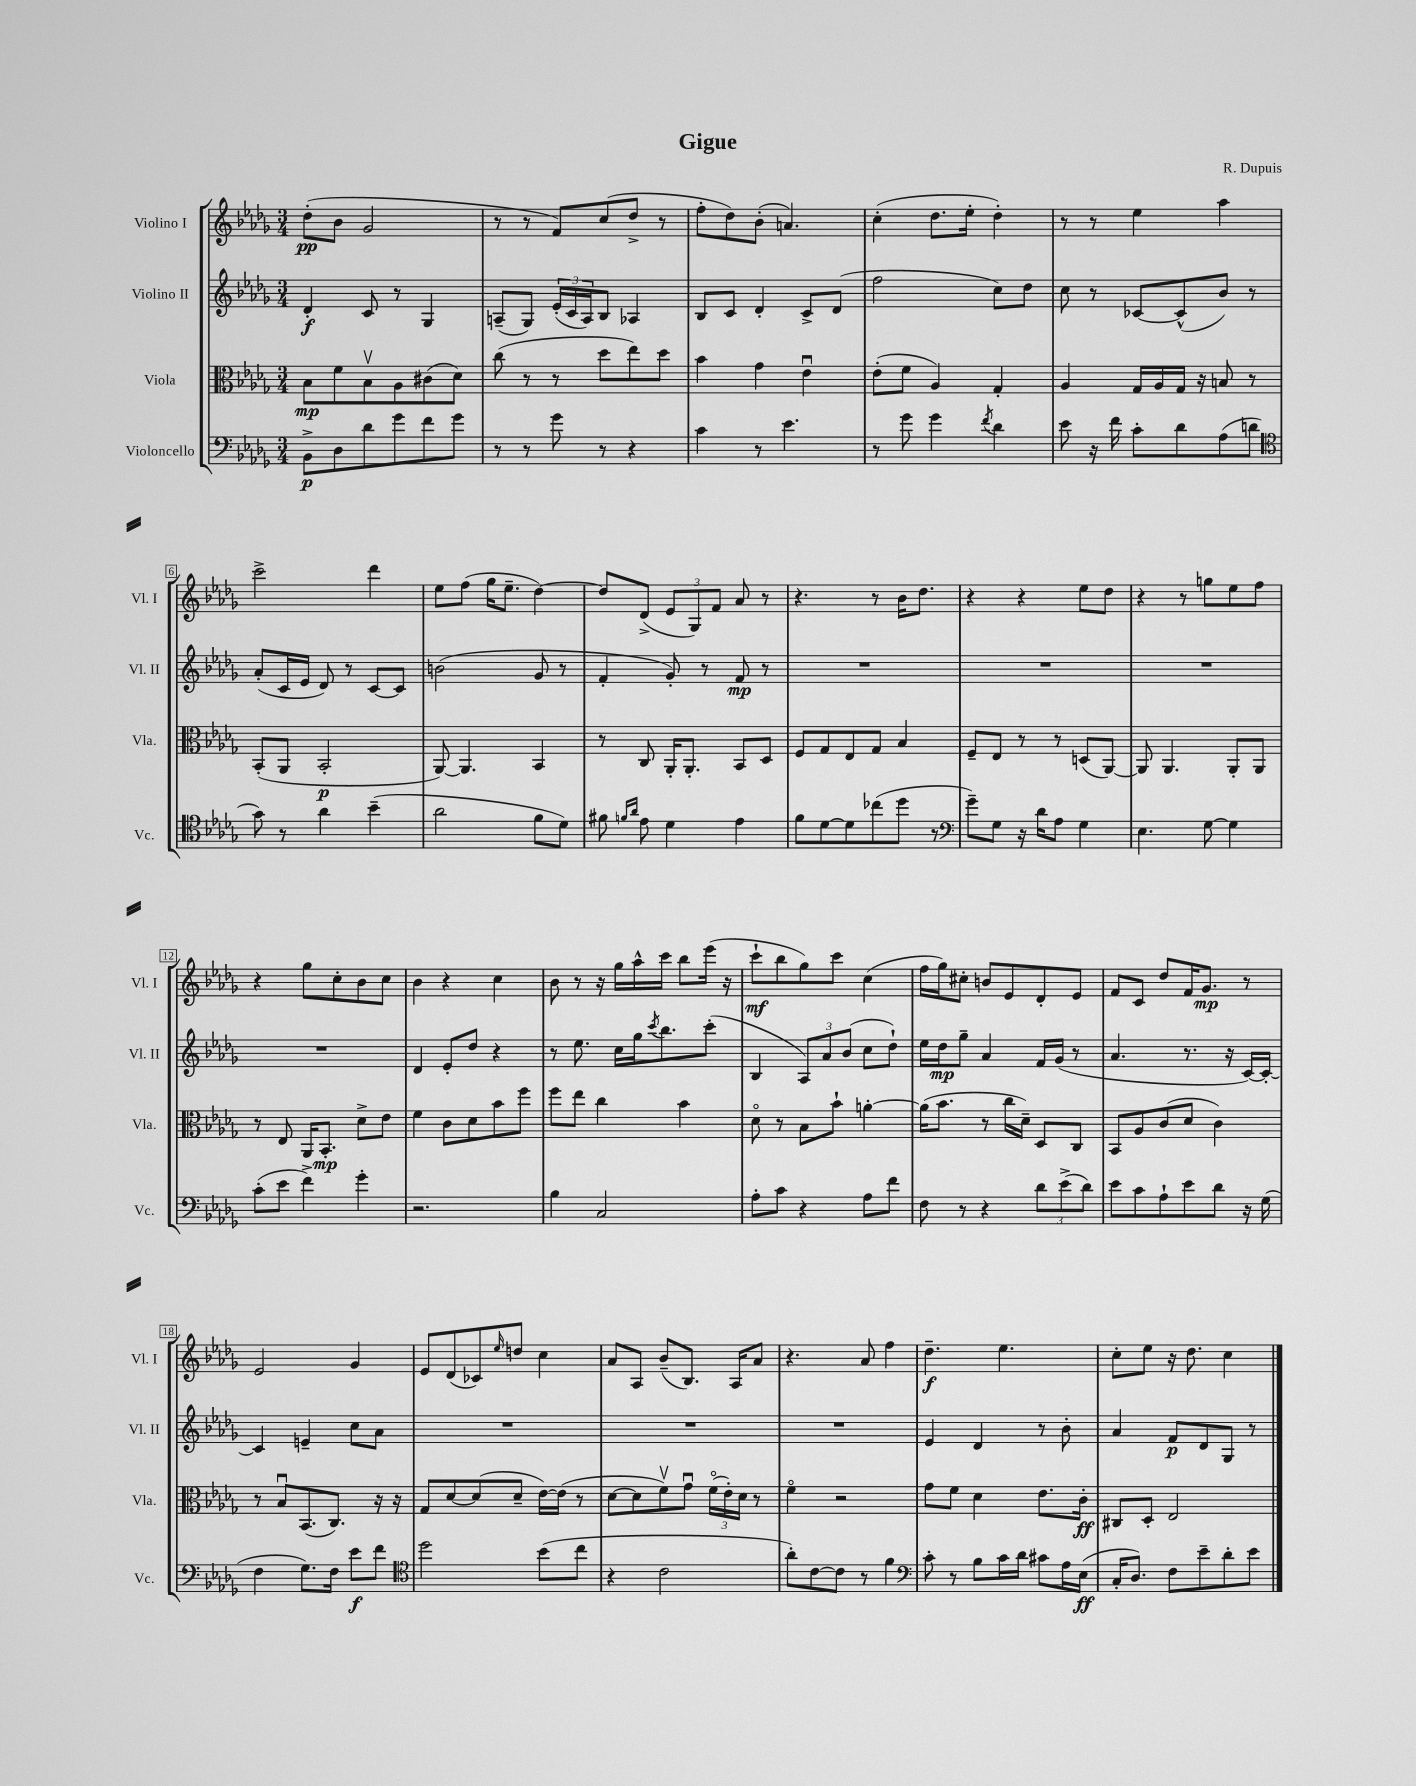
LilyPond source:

\header { title = "Gigue" composer = "R. Dupuis" }
<<
\new StaffGroup <<
\new Staff = "s0" \with { instrumentName = "Violino I" shortInstrumentName = "Vl. I" } {
    \clef treble \key des \major \numericTimeSignature \time 3/4
    des''8-.\pp( bes'8 ges'2 |
    r8 r8 f'8) c''8( des''8-> r8 |
    f''8-. des''8) bes'8-.( a'4.) |
    c''4-.( des''8. ees''16-. des''4-.) |
    r8 r8 ees''4 aes''4 |
    c'''2-> des'''4 |
    ees''8 f''8( ges''16 ees''8.-- des''4~) |
    des''8 des'8->( \tuplet 3/2 { ees'8 ges8) f'8 } aes'8 r8 |
    r4. r8 bes'16 des''8. |
    r4 r4 ees''8 des''8 |
    r4 r8 g''8 ees''8 f''8 |
    r4 ges''8 c''8-. bes'8 c''8 |
    bes'4 r4 c''4 |
    bes'8 r8 r16 ges''16 aes''16-^ c'''16 bes''8 ees'''16( r16 |
    c'''8-!\mf bes''8 ges''8) c'''8 c''4( |
    f''16 ges''16) cis''8-. b'8 ees'8 des'8-. ees'8 |
    f'8 c'8 des''8 f'16 ges'8.\mp r8 |
    ees'2 ges'4 |
    ees'8 des'8( ces'8) \grace { ees''16 } d''8 c''4 |
    aes'8 aes8 bes'8--( bes8.) aes16 aes'8 |
    r4. aes'8 f''4 |
    des''4.--\f ees''4. |
    c''8-. ees''8 r16 des''8. c''4 \bar "|." |
}
\new Staff = "s1" \with { instrumentName = "Violino II" shortInstrumentName = "Vl. II" } {
    \clef treble \key des \major \numericTimeSignature \time 3/4
    des'4-.\f c'8 r8 ges4 |
    a8--( ges8) \tuplet 3/2 { ees'16-.( c'16 a16) } bes8 aes4 |
    bes8 c'8 des'4-. c'8-> des'8( |
    f''2 c''8) des''8 |
    c''8 r8 ces'8~ ces'8-^( bes'8) r8 |
    aes'8-.( c'16 ees'16 des'8) r8 c'8~ c'8 |
    b'2( ges'8 r8 |
    f'4-. ges'8-.) r8 f'8\mp r8 |
    R2. |
    R2. |
    R2. |
    R2. |
    des'4 ees'8-. des''8 r4 |
    r8 ees''8. c''16 ges''16 \acciaccatura { c'''8 } bes''8. c'''8-.( |
    bes4 \tuplet 3/2 { aes8) aes'8 bes'8( } c''8 des''8-!) |
    ees''16 des''16\mp ges''8-- aes'4 f'16 ges'16( r8 |
    aes'4. r8. r16 c'16~) c'16~-. |
    c'4 e'4-- c''8 aes'8 |
    R2. |
    R2. |
    R2. |
    ees'4 des'4 r8 bes'8-. |
    aes'4 f'8\p des'8 ges8 r8 \bar "|." |
}
\new Staff = "s2" \with { instrumentName = "Viola" shortInstrumentName = "Vla." } {
    \clef alto \key des \major \numericTimeSignature \time 3/4
    bes8\mp f'8 bes8\upbow aes8 cis'8( des'8) |
    c''8( r8 r8 des''8 ees''8) des''8 |
    bes'4 ges'4 ees'4\downbow |
    ees'8-.( f'8 aes4) ges4-. |
    aes4 ges16 aes16 ges16 r16 b8 r8 |
    bes,8-.( aes,8 bes,2-.\p |
    aes,8~) aes,4. bes,4 |
    r8 c8 aes,16-. aes,8.-. bes,8 des8 |
    f8 ges8 ees8 ges8 bes4 |
    f8-- ees8 r8 r8 d8( aes,8~) |
    aes,8 aes,4. aes,8-. aes,8 |
    r8 ees8 aes,16 bes,8.-.\mp des'8-> ees'8 |
    f'4 c'8 des'8 bes'8 f''8 |
    f''8 ees''8 c''4 bes'4 |
    des'8\flageolet r8 bes8 bes'8-! a'4~-. |
    a'16( bes'8. r8 c''16 des'16--) des8 c8 |
    bes,8 aes8 c'8( des'8 c'4) |
    r8 bes8\downbow bes,8.( c8.) r16 r16 |
    ges8 des'8~ des'8( des'8-- ees'16~) ees'16( r8 |
    des'8~ des'8 f'8\upbow) ges'8\downbow \tuplet 3/2 { f'16\flageolet( ees'16-.) des'16 } r8 |
    f'4\flageolet r2 |
    ges'8 f'8 des'4 ees'8. c'16-.\ff |
    cis8 des8-. ees2 \bar "|." |
}
\new Staff = "s3" \with { instrumentName = "Violoncello" shortInstrumentName = "Vc." } {
    \clef bass \key des \major \numericTimeSignature \time 3/4
    bes,8->\p des8 des'8 ges'8 f'8 ges'8 |
    r8 r8 ges'8 r8 r4 |
    c'4 r8 ees'4. |
    r8 ges'8 ges'4 \acciaccatura { f'8 } des'4 |
    ees'8 r16 f'16 c'8-. des'8 aes8( d'8 |
    \clef tenor ges'8) r8 aes'4 bes'4--( |
    aes'2 f'8 des'8) |
    fis'8 \grace { f'16 aes'16 } ees'8 des'4 ees'4 |
    f'8 des'8~ des'8 ces''8( des''8 r8 |
    \clef bass ges'8--) ges8 r16 des'16 aes8 ges4 |
    ees4. ges8~ ges4 |
    c'8-.( ees'8 f'4->) ges'4-. |
    r2. |
    bes4 c2 |
    aes8-. c'8 r4 aes8 f'8 |
    f8 r8 r4 \tuplet 3/2 { des'8 ees'8->( des'8) } |
    ees'8 c'8 aes8-! ees'8 des'8 r16 ges16( |
    f4 ges8.) f16 ees'8\f f'8 |
    \clef tenor des''2 bes'8( c''8 |
    r4 c'2 |
    aes'8-.) c'8~ c'8 r8 f'4 |
    \clef bass c'8-. r8 bes8 c'16 des'16 cis'8 aes16 ees16\ff( |
    c16-. des8.) f8 ees'8-- des'8-. ees'8 \bar "|." |
}
>>
>>
\layout { \context { \Score \override BarNumber.stencil = #(make-stencil-boxer 0.1 0.3 ly:text-interface::print) } }
